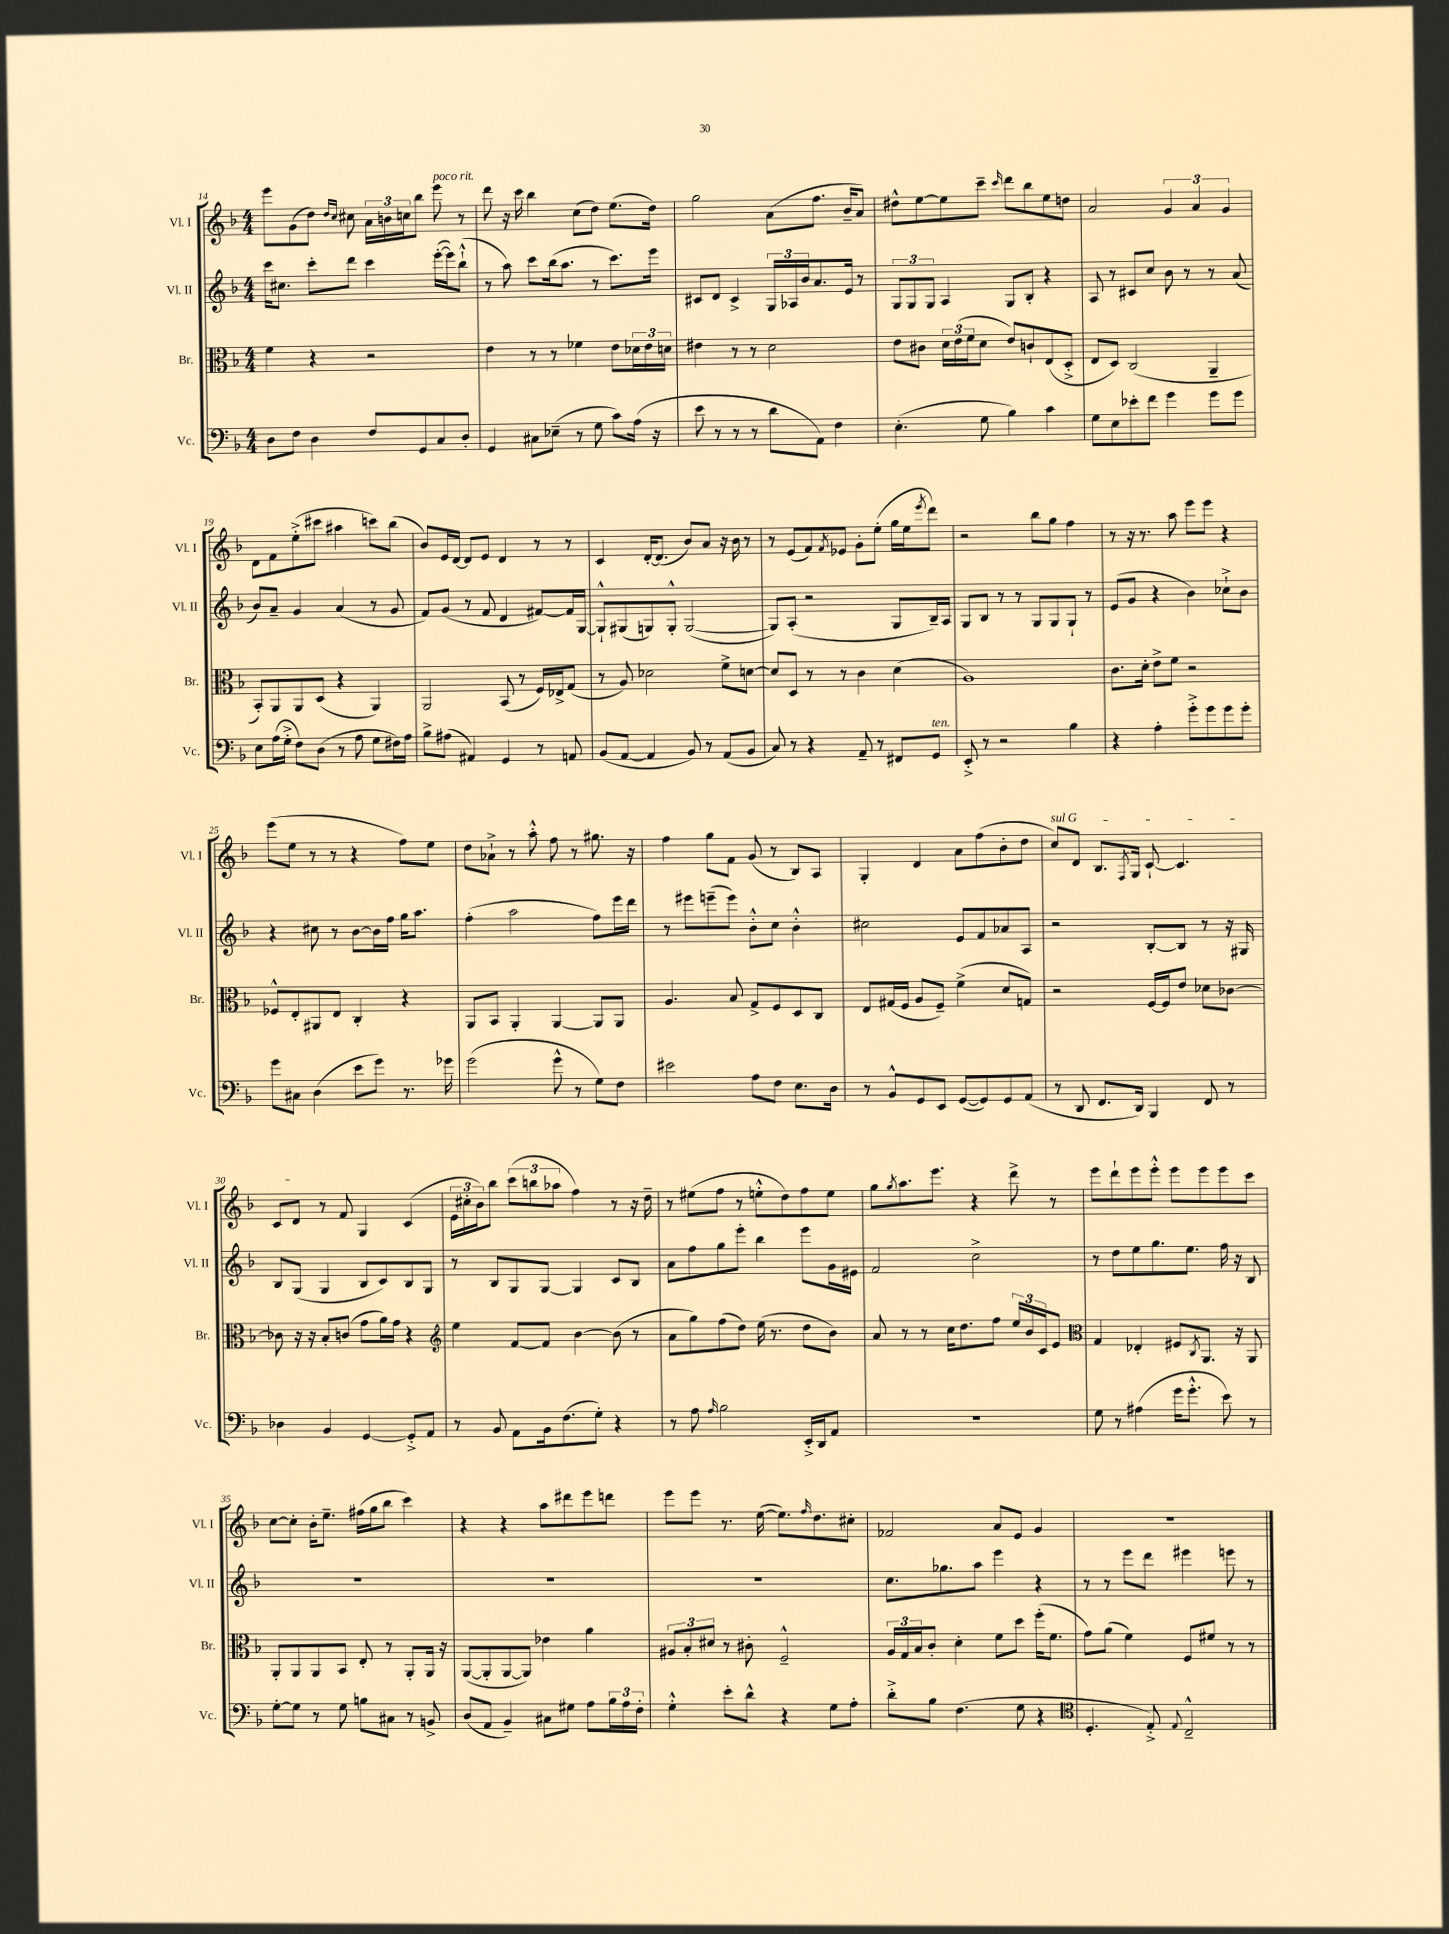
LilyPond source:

<<
\new StaffGroup <<
\new Staff = "s0" \with { instrumentName = "Vl. I" shortInstrumentName = "Vl. I" } {
    \clef treble \key f \major \numericTimeSignature \time 4/4
    e'''8 g'8( d''8) \grace { d''16 c''16 } cis''8 \tuplet 3/2 { a'16 b'16 c''16 } bes''8 e'''8^\markup { \italic "poco rit." } r8 |
    d'''8 r16 c'''16 bes''4 c''8( d''8) e''8.( d''16) |
    g''2 a'8( f''8. bes'16-- a'8) |
    dis''8-^ e''8~ e''8 c'''8-- \grace { c'''16 } d'''8 bes''8 e''8 d''8 |
    a'2 \tuplet 3/2 { g'4 a'4 g'4 } |
    d'8 f'8 e''8-.->( cis'''8 ais''4 c'''8) bes''8( |
    bes'8) e'16 d'16~ d'8 e'8 d'4 r8 r8 |
    c'4 d'16~-. d'8.( bes'8) a'8 r16 bes'16 r8 |
    r8 e'8( f'8) \acciaccatura { f'8 } ees'8 g'8-. e''8-.( g''16 e''16 \acciaccatura { e'''8 } d'''8) |
    r2 bes''8 g''8 f''4 |
    r8 r16 r8. a''8 e'''8 e'''8 r4 |
    e'''8( e''8 r8 r8 r4 f''8) e''8 |
    d''8 aes'8-!-> r8 a''8-.-^ f''8 r8 gis''8. r16 |
    f''4 g''8 f'8 g'8( r8 bes8) a8 |
    g4-. d'4 a'8 f''8( bes'8-. d''8 |
    \once \override TextSpanner.bound-details.left.text = \markup { \italic "sul G" } c''8\startTextSpan) d'8 bes8. \acciaccatura { f8 } g16 c'8~-! c'4. |
    c'8 d'8\stopTextSpan r8 f'8 g4 c'4( |
    \tuplet 3/2 { e'16 cis''16-. bes'16) } bes''8 \tuplet 3/2 { c'''8( b''8 aes''8 } f''4) r8 r16 d''16-- |
    r8 eis''8( f''8 r8 e''8-.-^ d''8) f''8 e''8 |
    g''8 \acciaccatura { g''8 } a''8. e'''8. r4 d'''8-> r8 |
    e'''8 d'''8-! e'''8 e'''8-.-^ e'''8 e'''8 e'''8 c'''8 |
    c''8~ c''8-. bes'16-. e''8.-- fis''16( g''16 bes''8 c'''4) |
    r4 r4 a''8 dis'''8 e'''8 d'''8 |
    e'''8 e'''8 r8. e''16~( e''8.) \grace { f''16 } d''8. cis''8-. |
    fes'2 a'8 e'8 g'4 |
    R1 \bar "|." |
}
\new Staff = "s1" \with { instrumentName = "Vl. II" shortInstrumentName = "Vl. II" } {
    \clef treble \key f \major \numericTimeSignature \time 4/4
    c'''16 cis''8. c'''8-. d'''8 c'''4 e'''16~-.( e'''16) bes''8-!-^( |
    r8 a''8) c'''8 bes''16( a''8. r8 c'''8.) e'''16 |
    cis'8 d'8 cis'4-> \tuplet 3/2 { g16 aes16 bes'16 } a'8. e'16 r8 |
    \tuplet 3/2 { g8 g8 g8 } a4 g8 bes8-. r4 |
    a8 r8 cis'8 c''8 bes'8 r8 r8 a'8( |
    bes'8) a'8-- g'4 a'4( r8 g'8 |
    f'8) g'8( r8 f'8 d'4 fis'8~) fis'16 g16~ |
    g8-!-^ gis8( g8) g8-.-^ g2~( |
    g8) a8-.( r2 g8 bes16--) a16 |
    g8 bes8 r8 r8 g8 g8 g8-! r8 |
    e'8( g'8 r4 bes'4) ces''8-!-> bes'8 |
    r4 cis''8 r8 bes'8~ bes'16 f''16 g''16 a''8. |
    f''4-.( a''2 f''8) e'''16 d'''16 |
    r8 eis'''8 e'''8--( e'''8) bes'8-.-^ c''8 bes'4-.-^ |
    cis''2 e'8 f'8 aes'8 a8 |
    r2 bes8~-. bes8 r8 r16 gis16 |
    bes8 g8( g4 bes8 c'8) bes8 g8 |
    r8 bes8 g8 g8~ g4 c'8 bes8 |
    a'8 f''8 g''8 e'''8-. bes''4 e'''8 g'16 eis'16 |
    f'2 c''2-> |
    r8 d''8 e''8 g''8. e''8. f''16 r16 bes8 |
    R1 |
    R1 |
    R1 |
    c''8. ges''8. a''8 e'''4 r4 |
    r8 r8 e'''8 d'''8 eis'''4 e'''8 r8 \bar "|." |
}
\new Staff = "s2" \with { instrumentName = "Br." shortInstrumentName = "Br." } {
    \clef alto \key f \major \numericTimeSignature \time 4/4
    f'4 r4 r2 |
    e'4 r8 r8 fes'4 e'8 \tuplet 3/2 { des'16 e'16 d'16 } |
    eis'4 r8 r8 d'2 |
    e'8 cis'8 \tuplet 3/2 { d'16 e'16( f'16 } d'8 e'8) c'8-! e8( d8-.-> |
    e8 d8) c2( a,4-- |
    bes,8-.) a,8 a,8 d8( r4 a,4) |
    a,2 bes,8( r8 f16) ees16-> g8( |
    r8 a8) des'2 f'8-> d'8~ |
    d'8 d8 r8 r8 c'4 d'4( |
    a1) |
    c'8. d'16-. e'8-> f'8 r2 |
    fes8-^ e8-. ais,8 e8 c4-. r4 |
    a,8 bes,8 a,4-. a,4~ a,8 a,8 |
    a4. bes8 g8-> f8 d8 c8 |
    e8 gis16( f16 a8 f8--) f'4->( d'8 g8) |
    r2 f16~ f16 e'8 des'8 ces'8~ |
    ces'8 r16 r16 bes8-. c'8( g'8 a'16) g'16 r4 |
    \clef treble e''4 f'8~ f'8 bes'4~ bes'8( r8 |
    a'8 g''8) f''8( d''8) e''16( r8. d''8 bes'8) |
    a'8 r8 r8 c''16 d''8. f''8 \tuplet 3/2 { e''16 bes'16 c'16 } e'8 |
    \clef alto g4 ees4-. fis8 \acciaccatura { c8 } a,8. r16 a,8 |
    a,8-. a,8 a,8 bes,8 e8-. r8 a,8-. a,16 r16 |
    a,8~( a,8-. a,8~ a,8) ees'4 a'4 |
    \tuplet 3/2 { ais8 bes8-. dis'8 } r8 cis'8-. f2---^ |
    \tuplet 3/2 { a16 g16 bes16 } c'8-. d'4-. f'8 d''8 f''16-.( f'8. |
    g'8) a'8( f'4) f8 fis'8 r8 r8 \bar "|." |
}
\new Staff = "s3" \with { instrumentName = "Vc." shortInstrumentName = "Vc." } {
    \clef bass \key f \major \numericTimeSignature \time 4/4
    d8 f8 d4 f8 g,8 c8 d8-. |
    g,4 cis8 ees8--( r8 g8 c'8) a16( r16 |
    e'8 r8 r8 r8 d'8 a,8) f4 |
    e4.-.( g8 bes4) c'4 |
    g8 e8 ees'8-. f'8 g'4 g'8 g'8 |
    e8 a16( g16-.-> f8) d8( r8 a8 g8 fis16) a16 |
    bes8-> ais8( ais,4) g,4 r8 a,8 |
    bes,8( a,8~ a,4 bes,8) r8 a,8( bes,8 |
    c8) r8 r4 a,8-- r8 fis,8 g,8^\markup { \italic "ten." } |
    e,8-.-> r8 r2 bes4 |
    r4 a4-. g'8-.-> g'8 g'8 g'8-. |
    g'8 cis8 d4( e'8 g'8) r8. ges'16 |
    g'2( g'8-^ r8 g8) f8 |
    eis'2 a8 f8 e8. d16 |
    r8 bes,8-^ g,8 e,8 g,8~( g,8) g,8 a,8( |
    r8 d,8 f,8. d,16) bes,,4 f,8 r8 |
    des4 bes,4 g,4~ g,8-.-> a,8 |
    r8 bes,8 a,8 bes,16 f8.( g8-.) r4 |
    r8 a8 \grace { a16 } bes2 e,16-.-> d,16 a,8 |
    R1 |
    g8 r8 ais4( g'16 g'8.-.-^ e'8) r8 |
    g8~-. g8 r8 g8 b8 cis8 r8 b,8-> |
    d8( a,8 bes,4--) cis8 gis8 a8 \tuplet 3/2 { bes16 a16 f16-. } |
    g4-.-^ e'8-. d'8-^ r4 g8 a8-. |
    d'8-.-> bes8 f4.( g8 r4 |
    \clef tenor d4.-. e8-.->) \appoggiatura { e8 } c2---^ \bar "|." |
}
>>
>>
\layout { \context { \Score currentBarNumber = #14 } }
